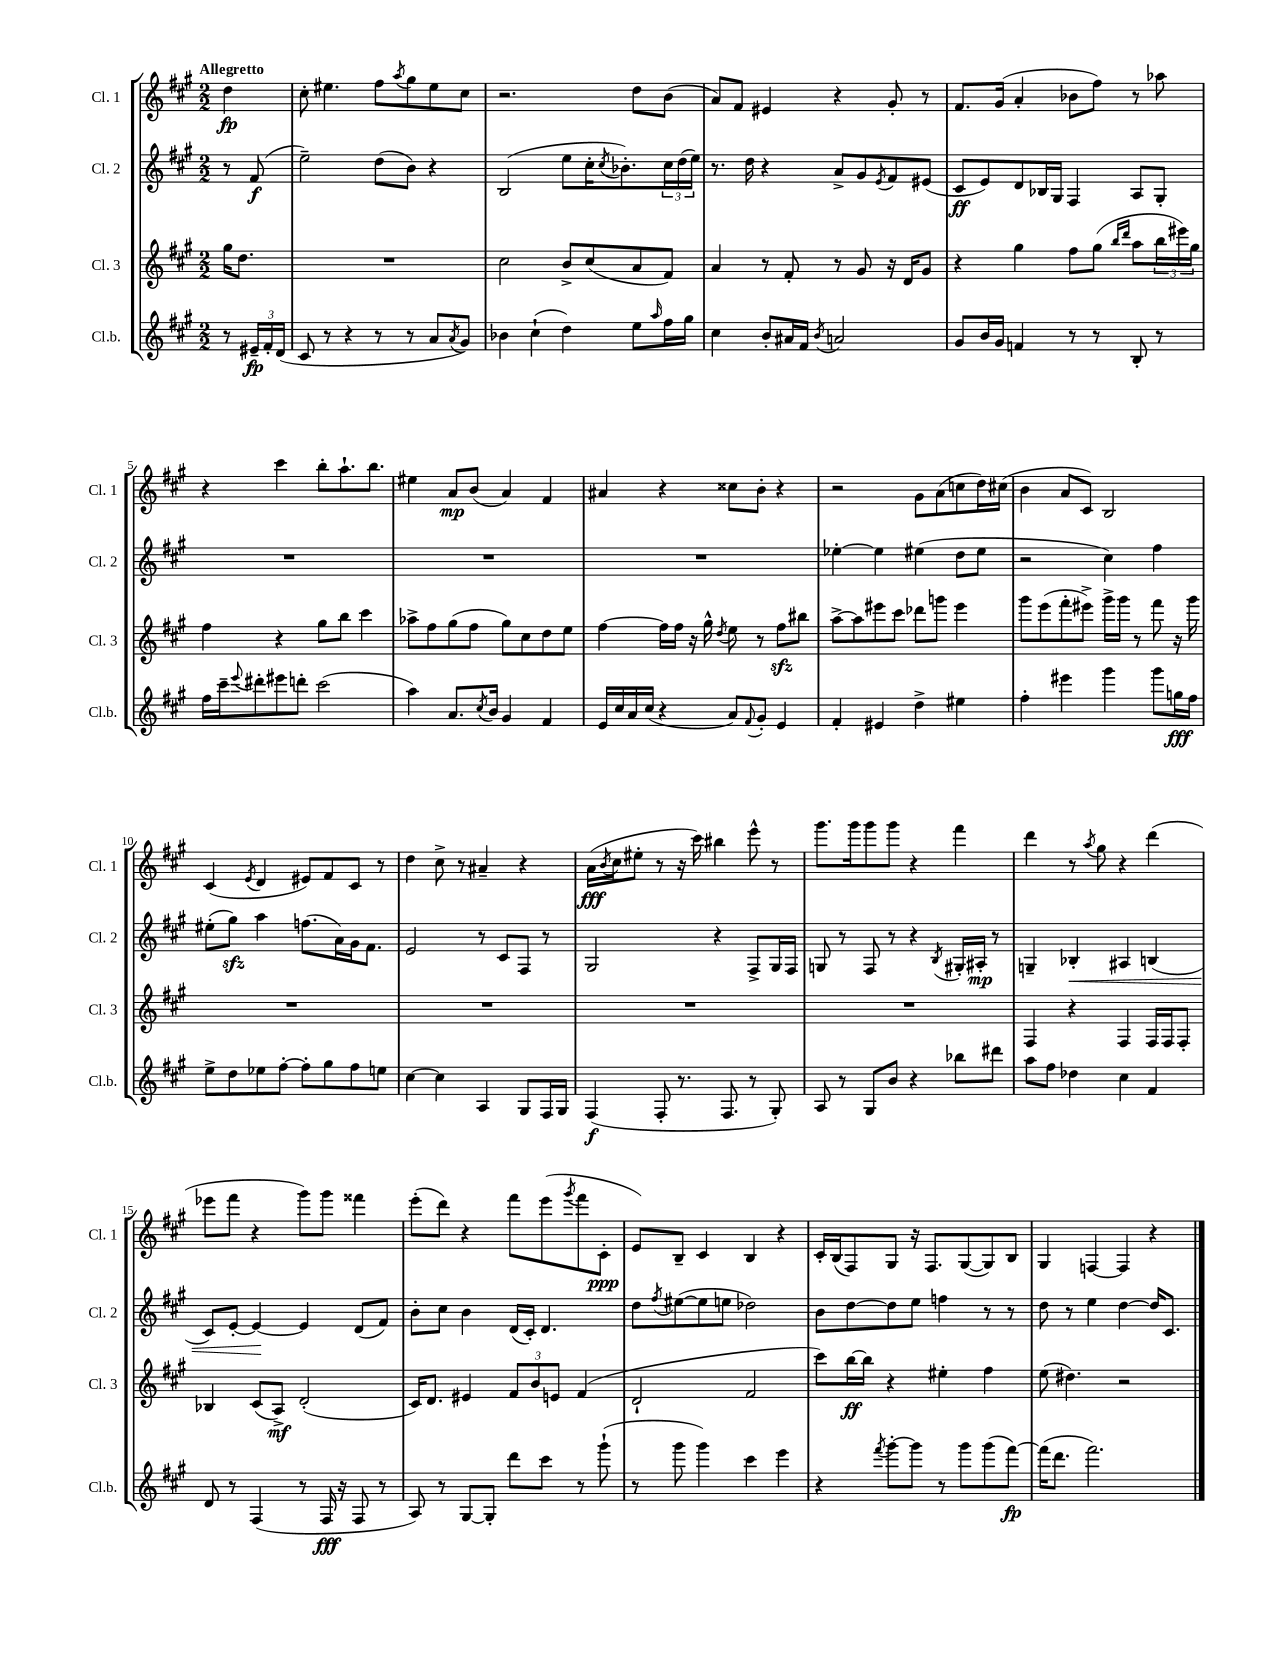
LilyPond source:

<<
\new StaffGroup <<
\new Staff = "s0" \with { instrumentName = "Cl. 1" shortInstrumentName = "Cl. 1" } {
    \clef treble \key a \major \numericTimeSignature \time 2/2 \partial 4 \tempo "Allegretto"
    d''4\fp |
    cis''8-. eis''4. fis''8 \acciaccatura { a''8 } gis''8 eis''8 cis''8 |
    r2. d''8 b'8( |
    a'8) fis'8 eis'4 r4 gis'8-. r8 |
    fis'8. gis'16( a'4-. bes'8 fis''8) r8 aes''8 |
    r4 cis'''4 b''8-. a''8.-! b''8. |
    eis''4 a'8\mp b'8( a'4) fis'4 |
    ais'4 r4 cisis''8 b'8-. r4 |
    r2 gis'8 a'8( c''8 d''16) cis''16( |
    b'4 a'8 cis'8) b2 |
    cis'4( \acciaccatura { e'8 } d'4 eis'8) fis'8 cis'8 r8 |
    d''4 cis''8-> r8 ais'4-- r4 |
    a'16\fff( \acciaccatura { b'8 } cis''16 eis''8-. r8 r16 cis'''16) bis''4 e'''8-^ r8 |
    gis'''8. gis'''16 gis'''8 gis'''8 r4 fis'''4 |
    d'''4 r8 \acciaccatura { a''8 } gis''8 r4 d'''4( |
    ees'''8 fis'''8 r4 gis'''8) gis'''8 fisis'''4 |
    e'''8-.( d'''8) r4 fis'''8 e'''8( \acciaccatura { gis'''8 } fis'''8 cis'8-.\ppp |
    e'8) b8-- cis'4 b4 r4 |
    cis'16-. b16( fis8) gis8 r16 fis8. gis8~( gis8) b8 |
    gis4 f4~ f4 r4 \bar "|." |
}
\new Staff = "s1" \with { instrumentName = "Cl. 2" shortInstrumentName = "Cl. 2" } {
    \clef treble \key a \major \numericTimeSignature \time 2/2 \partial 4
    r8 fis'8\f( |
    e''2--) d''8( b'8) r4 |
    b2( e''8 cis''16-. \acciaccatura { cis''8 } bes'8.-.) \tuplet 3/2 { cis''16 d''16( e''16) } |
    r8. d''16 r4 a'8-> gis'8 \acciaccatura { e'8 } fis'8 eis'8( |
    cis'8\ff e'8) d'8 bes16 gis16 fis4 a8 gis8-. |
    R1 |
    R1 |
    R1 |
    ees''4~-. ees''4 eis''4( d''8 eis''8 |
    r2 cis''4) fis''4 |
    eis''8-.( gis''8\sfz) a''4 f''8.( a'16) gis'16 fis'8. |
    e'2 r8 cis'8 fis8 r8 |
    gis2 r4 fis8-> gis16 fis16 |
    g8 r8 fis8 r8 r4 \acciaccatura { b8 } gis16-. ais16-.\mp r8 |
    g4-- bes4-.\< ais4 b4( |
    cis'8) e'8~-. e'4~\! e'4 d'8( fis'8) |
    b'8-. cis''8 b'4 d'16( cis'16-.) d'4. |
    d''8 \acciaccatura { fis''8 } eis''8~( eis''8 e''8 des''2) |
    b'8 d''8~ d''8 e''8 f''4 r8 r8 |
    d''8 r8 e''4 d''4~ d''16 cis'8. \bar "|." |
}
\new Staff = "s2" \with { instrumentName = "Cl. 3" shortInstrumentName = "Cl. 3" } {
    \clef treble \key a \major \numericTimeSignature \time 2/2 \partial 4
    gis''16 d''8. |
    R1 |
    cis''2 b'8-> cis''8( a'8 fis'8) |
    a'4 r8 fis'8-. r8 gis'8 r16 d'16 gis'8 |
    r4 gis''4 fis''8 gis''8( \grace { b''16 d'''16 } a''8 \tuplet 3/2 { b''16 eis'''16) gis''16 } |
    fis''4 r4 gis''8 b''8 cis'''4 |
    aes''8-> fis''8 gis''8( fis''8 gis''8) cis''8 d''8 e''8 |
    fis''4~ fis''16 fis''16 r16 gis''16-^ \acciaccatura { d''8 } e''8 r8 fis''8\sfz bis''8 |
    a''8~-> a''8 eis'''8 cis'''8 des'''8 g'''8 eis'''4 |
    gis'''8 e'''8( fis'''8-. eis'''8->) gis'''16-> gis'''16 r8 fis'''8 r16 gis'''16 |
    R1 |
    R1 |
    R1 |
    R1 |
    fis4 r4 fis4 fis16 fis16 fis8-. |
    bes4 cis'8( a8->\mf) d'2-.( |
    cis'16) d'8. eis'4 \tuplet 3/2 { fis'8 b'8 e'8 } fis'4( |
    d'2-! fis'2 |
    cis'''8) b''16~\ff b''16 r4 eis''4-. fis''4 |
    e''8( dis''4.) r2 \bar "|." |
}
\new Staff = "s3" \with { instrumentName = "Cl.b." shortInstrumentName = "Cl.b." } {
    \clef treble \key a \major \numericTimeSignature \time 2/2 \partial 4
    r8 \tuplet 3/2 { eis'16--\fp fis'16-. d'16( } |
    cis'8 r8 r4 r8 r8 a'8 \acciaccatura { a'8 } gis'8) |
    bes'4 cis''4-!( d''4) e''8 \grace { a''16 } fis''16 gis''16 |
    cis''4 b'8-. ais'16 fis'16 \acciaccatura { b'8 } a'2 |
    gis'8 b'16 gis'16 f'4 r8 r8 b8-. r8 |
    fis''16 cis'''16-- \appoggiatura { e'''8 } dis'''8-. eis'''8 d'''8-. cis'''2( |
    a''4) a'8. \acciaccatura { cis''8 } b'16 gis'4 fis'4 |
    e'16 cis''16 a'16 cis''16( r4 a'8) \appoggiatura { fis'8 } gis'8-. e'4 |
    fis'4-. eis'4 d''4-> eis''4 |
    fis''4-. eis'''4 gis'''4 gis'''8 g''16\fff fis''16 |
    e''8-> d''8 ees''8 fis''8~-. fis''8-. gis''8 fis''8 e''8 |
    cis''4~ cis''4 a4 gis8 fis16 gis16 |
    fis4\f( fis8-. r8. fis8. r8 gis8-.) |
    a8 r8 gis8 b'8 r4 bes''8 dis'''8 |
    a''8 fis''8 des''4 cis''4 fis'4 |
    d'8 r8 fis4( r8 fis16\fff r16 fis8 r8 |
    a8) r8 gis8~ gis8-. d'''8 cis'''8 r8 gis'''8-!( |
    r8 gis'''8 gis'''4) cis'''4 e'''4 |
    r4 \acciaccatura { fis'''8 } gis'''8~-. gis'''8 r8 gis'''8 gis'''8( fis'''8~\fp) |
    fis'''16( d'''8. fis'''2.) \bar "|." |
}
>>
>>
